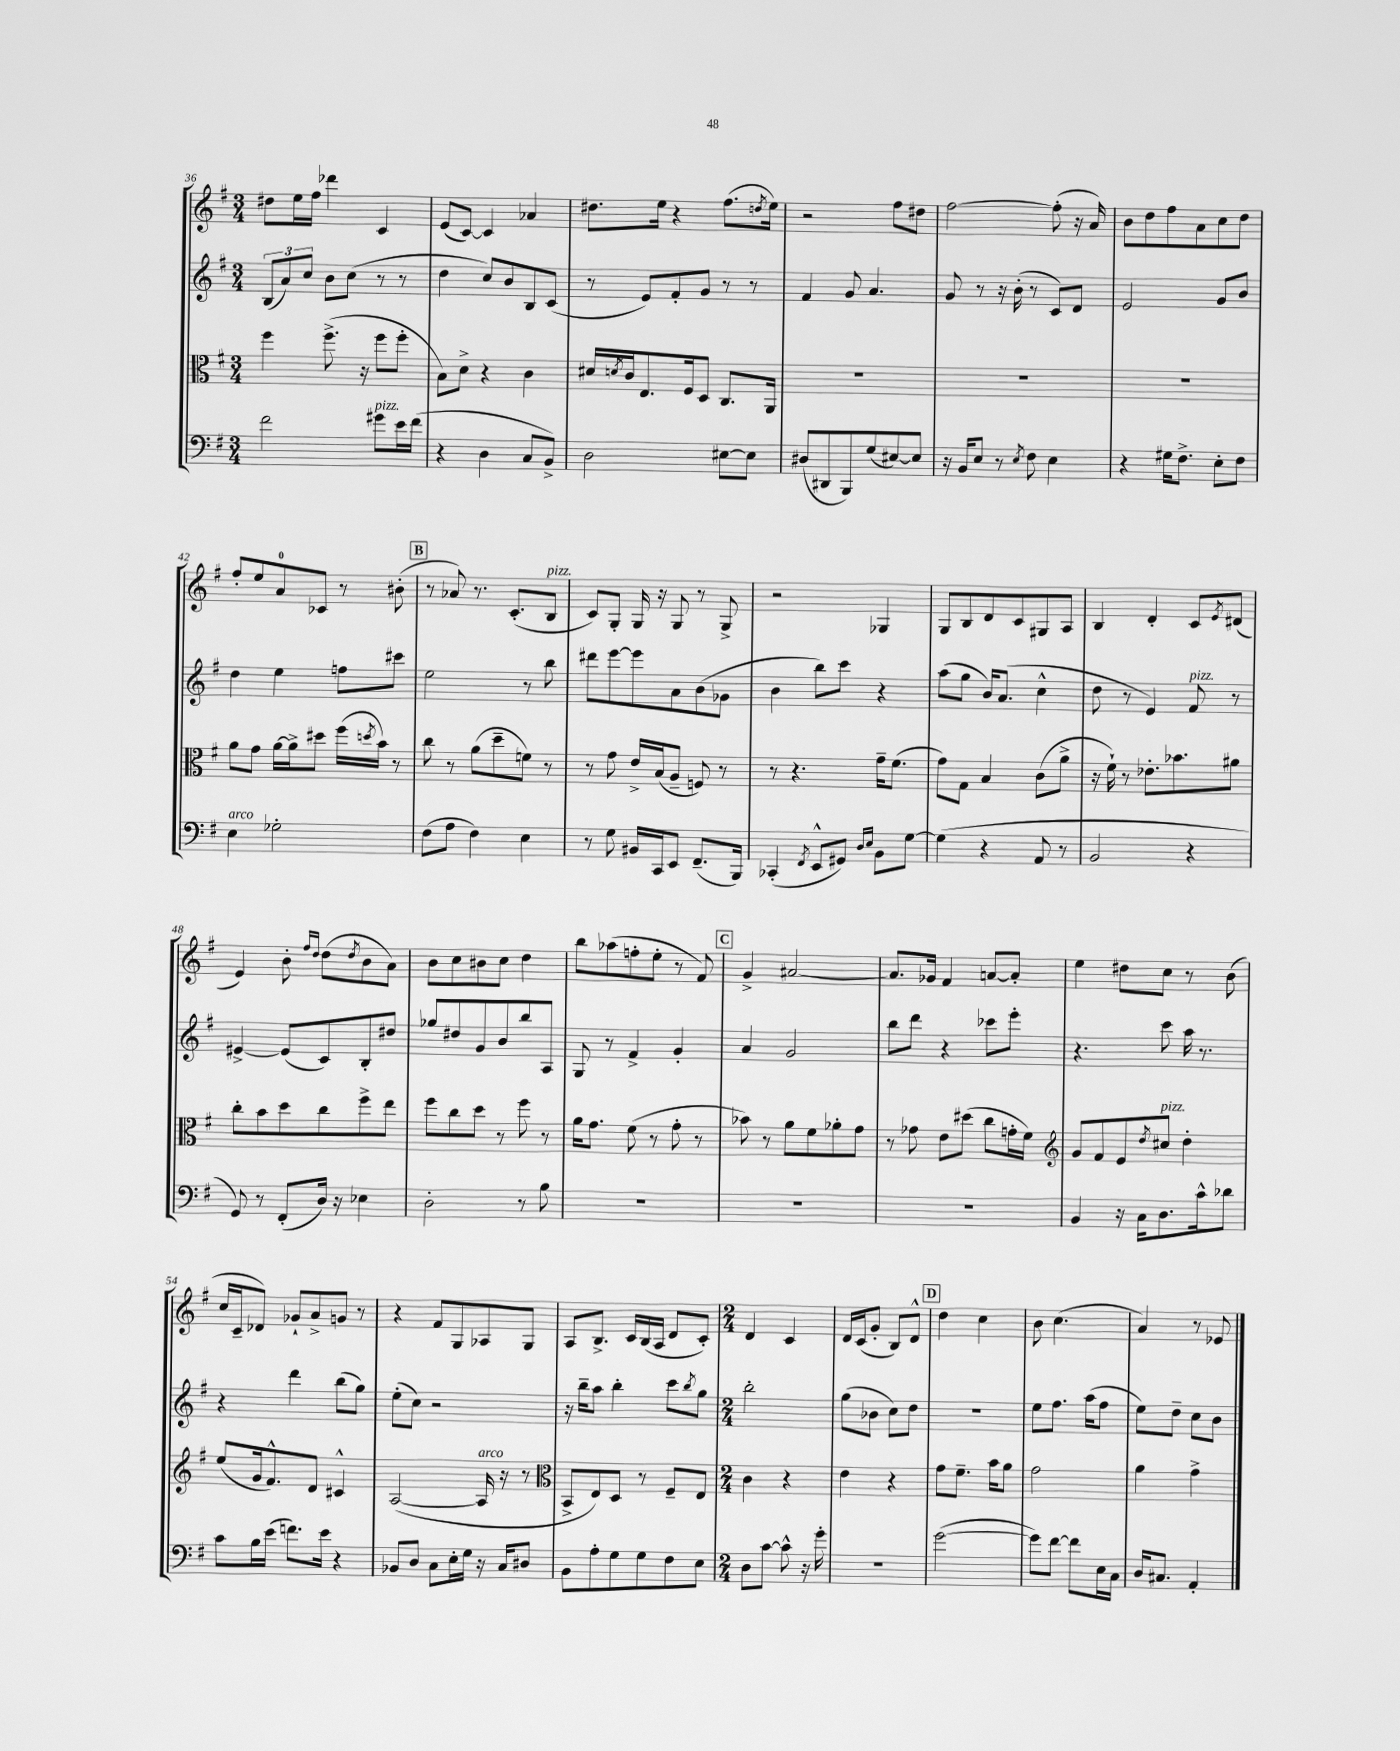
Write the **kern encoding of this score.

**kern	**kern	**kern	**kern
*part4	*part3	*part2	*part1
*staff4	*staff3	*staff2	*staff1
*clefF4	*clefC3	*clefG2	*clefG2
*k[f#]	*k[f#]	*k[f#]	*k[f#]
*M3/4	*M3/4	*M3/4	*M3/4
=36	=36	=36	=36
2f#\	4ff#\	(12B/L	8dd#X\L
.	.	12a/)	.
.	.	.	16ee\L
.	.	12cc/J	.
.	.	.	16ff#\JJ
.	(8.ff#^\	8b\L	4ddd-X\
.	.	(8cc\J	.
.	16r	.	.
!LO:TX:a:i:t=pizz.	!	!	!
8g#X\L	8ff#\L	8r	4c/
16e\L	8ff#'\J	8r	.
(16f#\JJ	.	.	.
=37	=37	=37	=37
4r	8B\L)	4dd\	(8e/L
.	8d^\J	.	[8c/J)
4D\	4r	8cc/L)	4c/]
.	.	8b/	.
8C/L	4c\	8B/	4a-X/
8BB^/J)	.	(8c/J	.
=38	=38	=38	=38
2D\	16d#X/LL	8r	8.dd#X\L
.	8qdn/	.	.
.	16c/J	.	.
.	8.E/	8e/L)	.
.	.	.	16ee\Jk
.	.	8f#'/	4r
.	16F#/k	.	.
.	8D/J	8g/J	.
[8E#X\L	8.C/L	8r	(8.ff#\L
8E#\J]	.	8r	.
.	.	.	8qddn/
.	16AA/Jk	.	16ee\Jk)
=39	=39	=39	=39
(8D#X/L	2.r	4f#/	2r
8DD#X/	.	.	.
8BBB/)	.	8g/	.
(8G/	.	4.a/	.
[8E#X/)	.	.	8ff#\L
8E#/J]	.	.	8dd#X\J
=40	=40	=40	=40
16r	2.r	8g/	[2ff#\
16BB/KL	.	.	.
8E/J	.	8r	.
8r	.	16r	.
.	.	(16b'\	.
8qE/	.	.	.
8F#\	.	8r	.
4E\	.	8c/L)	(8ff#'\]
.	.	8d/J	16r
.	.	.	16a/)
=41	=41	=41	=41
4r	2.r	2e/	8b\L
.	.	.	8dd\
16G#X\KL	.	.	8ff#\
8.F#^\J	.	.	.
.	.	.	8a\
8E'\L	.	8g/L	8cc\
8F#\J	.	8b/J	8dd\J
!!LO:LB:g=z
=42	=42	=42	=42
!LO:TX:a:i:t=arco	!	!	!
4E\	8a\L	4dd\	8ff#'/L
.	8g\J	.	8ee/
2G-X'\	[16a\LL	4ee\	8a/
.	16a^\J]	.	.
.	8dd#X\J	.	8c-X/J
.	(16ff#\LL	8ffn\L	8r
.	8qddn/	.	.
.	16b\JJ)	.	.
.	8r	8ccc#X\J	(8b#X'\
!!LO:REH:place=s1:t=B
=43	=43	=43	=43
(8F#\L	8cc\	2ee\	8r
8A\J	8r	.	8a-X/)
4F#\)	(8a\L	.	8.r
.	8dd~\	.	.
.	.	.	(8.c'/L
4E\	8fn\J)	8r	.
!	!	!	!LO:TX:a:i:t=pizz.
.	8r	8bb\	8B/J
=44	=44	=44	=44
8r	8r	8ddd#X\L	8c/L)
8G\	8g\	[8eee\	8G'/J
16BB#X/LL	16e^/LL	8eee\]	16G/
16CC/J	(16B/J	.	16r
8EE/J	8A~/J	8a\	8G/
(8.FF#~/L	8Fn/)	(8b\	8r
.	8r	8g-X\J	8G^/
16BBB/Jk)	.	.	.
=45	=45	=45	=45
(4CC-X'/	8r	4b\	2r
.	4.r	.	.
8qFF#/	.	.	.
8EE^^/L	.	8bb\L)	.
8GG#X/J)	.	8ccc\J	.
16qqD/LL	.	.	.
16qqE/JJ	.	.	.
8BB\L	16g~\KL	4r	4G-X/
.	(8.f#\J	.	.
[8G\J	.	.	.
=46	=46	=46	=46
(4G\]	8g\L)	(8aa\L	8G/L
.	8G\J	8gg\J	8B/
4r	4B/	16b/KL)	8d/
.	.	(8.a/J	.
.	.	.	8c/
8AA/	(8c\L	4cc^^\	8G#X/
8r	8a^\J	.	8A/J
=47	=47	=47	=47
2BB/	16r	8dd\	4B/
.	16f#`\)	.	.
.	8r	8r	.
.	8.e-X'\L	4e/)	4d'/
.	8.b-X\	.	.
!	!	!LO:TX:a:i:t=pizz.	!
4r	.	8f#/	8c/L
.	.	.	8qe/
.	8a#X\J	8r	(8d#X/J
!!LO:LB:g=z
=48	=48	=48	=48
8GG/)	8cc'\L	[4e#X^/	4e/)
8r	8b\	.	.
(8FF#'/L	8dd\	(8e#/L]	8b'\
.	.	.	16qqff#/LL
.	.	.	16qqdd/JJ
16D/Jk)	8cc\	8c/)	(8dd\L
16r	.	.	.
.	.	.	8qdd/
4E-X\	8ff#^\	8B'/	8b\
.	8ee\J	8dd#X/J	8a\J)
=49	=49	=49	=49
2D'\	8ff#\L	8gg-X/L	8b\L
.	8cc\	8dd#X/	8cc\
.	8dd\J	8g/	8b#X\
.	8r	8b/	8cc\J
8r	8ff#\	8bb/	4dd\
8B\	8r	8A/J	.
=50	=50	=50	=50
2.r	16a\KL	8G/	8bb\L
.	8.g\J	.	.
.	.	8r	(8aa-X\
.	(8f#\	4f#^/	8ffn'\
.	8r	.	8ee'\J
.	8g'\	4g'/	8r
.	8r	.	8f#/)
!!LO:REH:place=s1:t=C
=51	=51	=51	=51
2.r	8b-X\)	4a/	4g^/
.	8r	.	.
.	8a\L	2g/	[2a#X/
.	8f#\	.	.
.	8a-X'\	.	.
.	8g\J	.	.
=52	=52	=52	=52
2.r	8r	8bb\L	8.a#/L]
.	8g-X\	8ddd\J	.
.	.	.	16g-X/Jk
.	8e\L	4r	4f#/
.	(8dd#X\J	.	.
.	8cc\L	8ccc-X\L	[8an/L
.	16gn'\L	8eee'\J	8a'/J]
.	16f#\JJ)	.	.
=53	=53	=53	=53
*	*clefG2	*	*
4BB/	8g/L	4.r	4ee\
.	8f#/	.	.
16r	8e/	.	8dd#X\L
16C\KL	.	.	.
.	8qdd/	.	.
!	!LO:TX:a:i:t=pizz.	!	!
8.D\	8cc#X/J	8ccc\	8cc\J
.	4dd'\	16aa\	8r
16c^^\k	.	8.r	.
8d-X\J	.	.	(8b\
!!LO:LB:g=z
=54	=54	=54	=54
8c\L	(8ee/L	4r	16cc/LL
.	.	.	16c~/J
16B\L	16g/k	.	8d-X/J)
(16e\JJ	8.f#^^/)	.	.
8.fn\L)	.	4ddd\	8g-X`/L
.	8d/J	.	8a^/
16e\Jk	.	.	.
4r	4c#X^^/	(8bb\L	8gn/J
.	.	8gg\J)	8r
=55	=55	=55	=55
8BB-X/L	([2A/	(8ee'\L	4r
8D/J	.	8cc\J)	.
8C\L	.	2r	8f#/L
16E'\L	.	.	8G/
16G\JJ	.	.	.
!	!LO:TX:a:i:t=arco	!	!
16r	16A/]	.	8A-X/
16C/KL	16r	.	.
8D#X/J	8r	.	8G/J
=56	=56	=56	=56
*	*clefC3	*	*
8BB\L	8BB^/L	16r	8A/L
.	.	16bb~\KL	.
8A'\	8E/)	8aa\J	8.B^/J
8G\	8D/J	4bb'\	.
.	.	.	16c/LL
8G\	8r	.	(16B/
.	.	.	16A/JJ
8F#\	8F#~/L	8ccc\L	8d/L
.	.	8qbb/	.
8E\J	8E/J	8gg\J	8c'/J)
=57	=57	=57	=57
*M2/4	*M2/4	*M2/4	*M2/4
8D\L	4c\	2bb'\	4d/
[8c\J	.	.	.
8c^^\]	4r	.	4c/
16r	.	.	.
16g'\	.	.	.
=58	=58	=58	=58
2r	4e\	(8gg\L	16d/LL
.	.	.	(16c/J
.	.	8b-X\J	8g'/J
.	4r	8cc\L)	8B/L)
.	.	8dd\J	8d^^/J
!!LO:REH:place=s1:t=D
=59	=59	=59	=59
([2g\	8g\L	2r	4dd\
.	8.f#~\J	.	.
.	.	.	4cc\
.	16b\KL	.	.
.	8a\J	.	.
=60	=60	=60	=60
8g\L])	2g\	8ee\L	8b\
[8f#\J	.	8.ff#\J	(4.cc\
8f#\L]	.	.	.
.	.	(16aa\KL	.
16E\L	.	8ff#\J	.
16C\JJ	.	.	.
=61	=61	=61	=61
16D/KL	4a\	8ee\L)	4a/)
8.C#X/J	.	.	.
.	.	8dd~\J	.
4AA'/	4g^\	8cc\L	8r
.	.	8b\J	8e-X/
==	==	==	==
*-	*-	*-	*-
